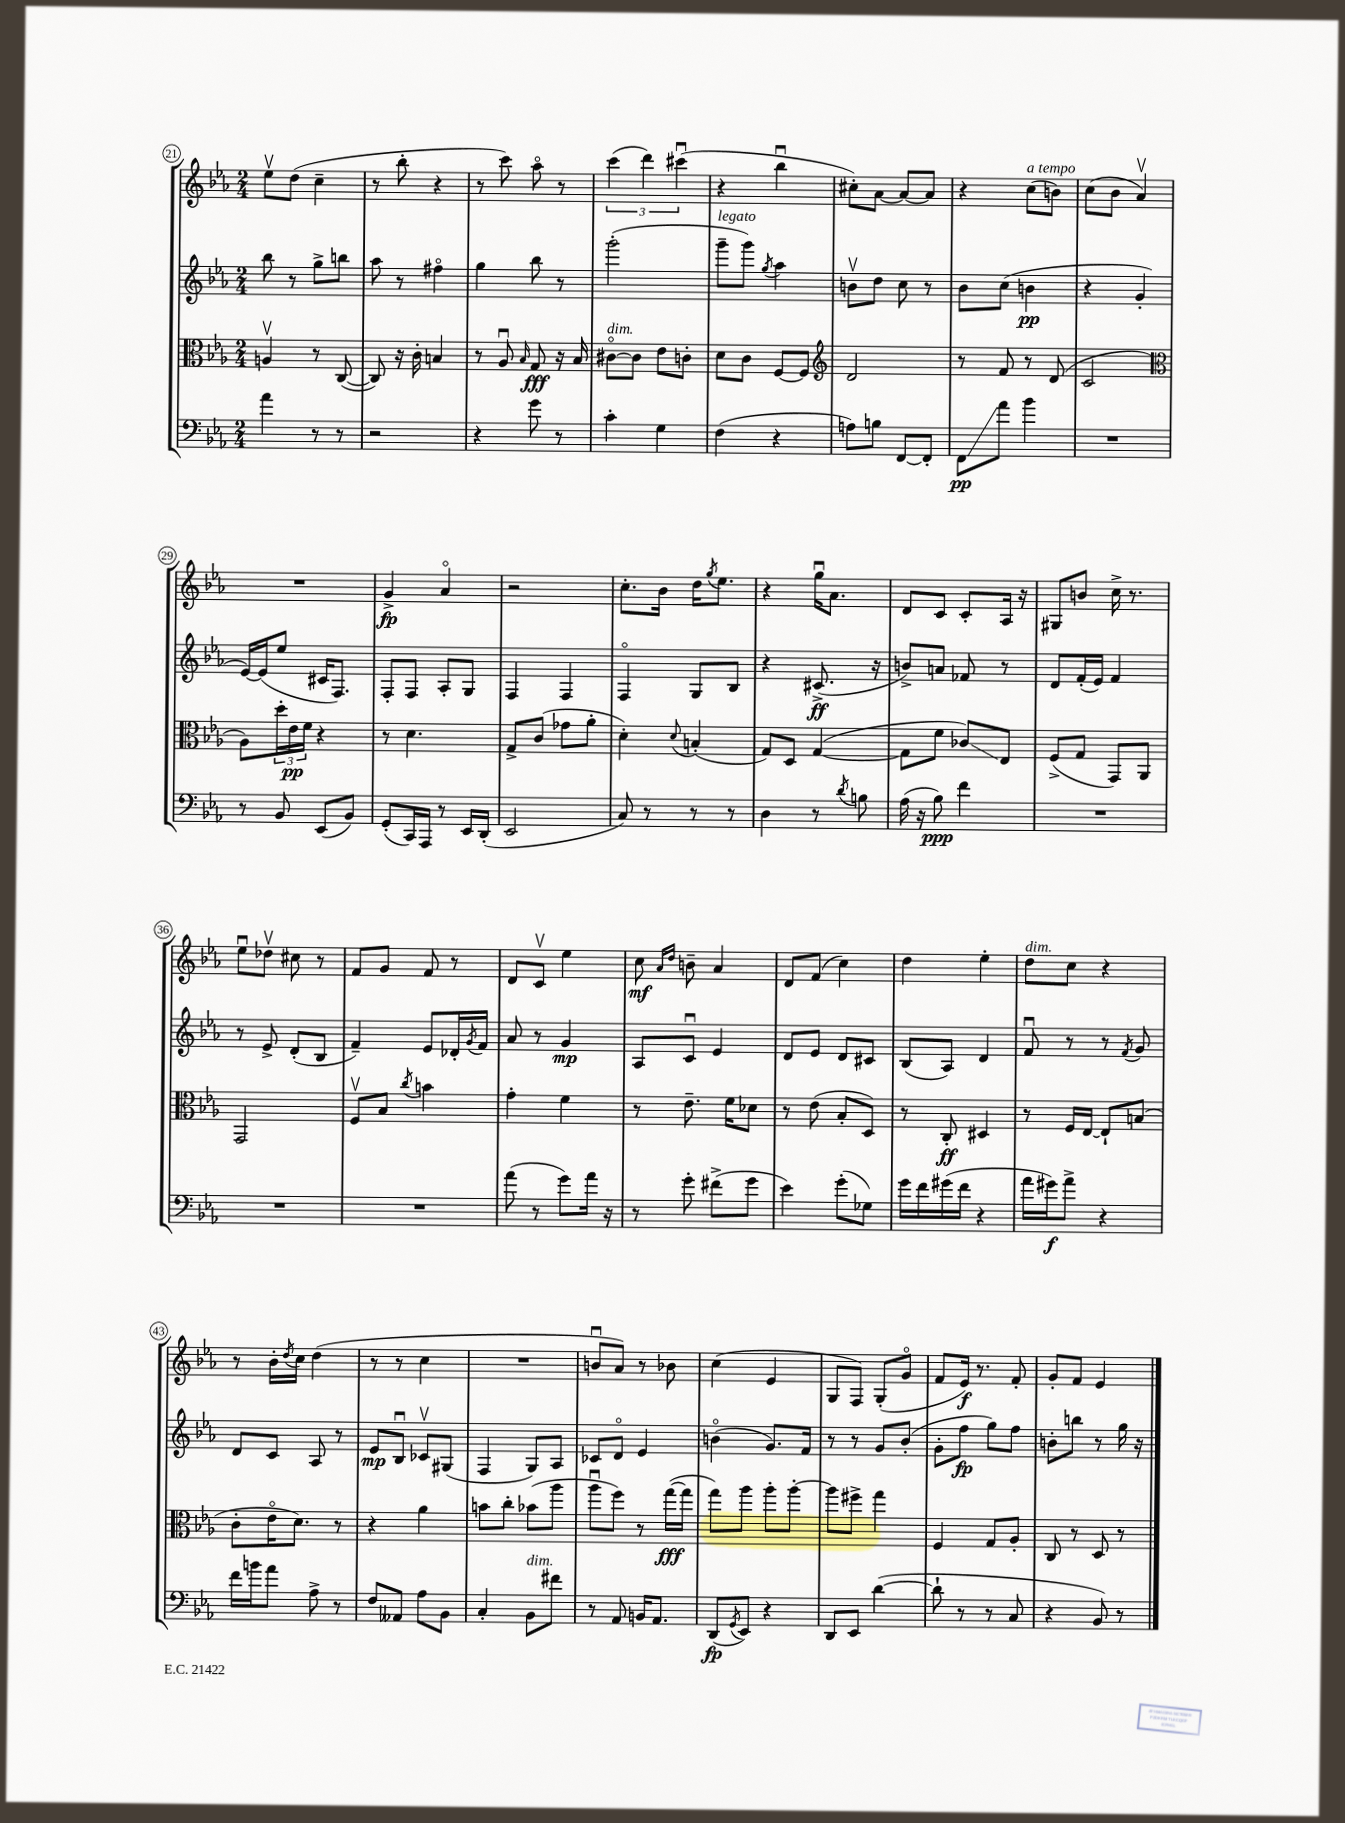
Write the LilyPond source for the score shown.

<<
\new StaffGroup <<
\new Staff = "s0" {
    \clef treble \key ees \major \numericTimeSignature \time 2/4
    ees''8\upbow d''8( c''4-- |
    r8 bes''8-. r4 |
    r8 c'''8) aes''8\flageolet r8 |
    \tuplet 3/2 { c'''4( d'''4) cis'''4\downbow( } |
    r4 bes''4\downbow |
    cis''8-.) aes'8~ aes'8~ aes'8 |
    r4 c''8^\markup { \italic "a tempo" }( b'8) |
    c''8( bes'8 aes'4\upbow) |
    R2 |
    g'4->\fp aes'4\flageolet |
    r2 |
    c''8.-. bes'16 d''16 \acciaccatura { g''8 } ees''8. |
    r4 g''16\downbow aes'8. |
    d'8 c'8 c'8-. aes16 r16 |
    gis8 b'8 c''16-> r8. |
    ees''8\downbow des''8\upbow cis''8 r8 |
    f'8 g'8 f'8 r8 |
    d'8 c'8\upbow ees''4 |
    c''8\mf \grace { aes'16 d''16 } b'8-- aes'4 |
    d'8 f'8( c''4) |
    d''4 ees''4-. |
    d''8^\markup { \italic "dim." } c''8 r4 |
    r8 bes'16-. \acciaccatura { d''8 } c''16 d''4( |
    r8 r8 c''4 |
    R2 |
    b'8\downbow aes'8) r8 bes'8 |
    c''4( ees'4 |
    g8 f8) g8-.( g'8\flageolet |
    f'8 ees'16\f) r8. f'8-. |
    g'8-. f'8 ees'4 \bar "|." |
}
\new Staff = "s1" {
    \clef treble \key ees \major \numericTimeSignature \time 2/4
    bes''8 r8 g''8-> b''8 |
    aes''8 r8 fis''4\flageolet |
    g''4 bes''8 r8 |
    g'''2-.( |
    g'''8--^\markup { \italic "legato" } g'''8) \acciaccatura { g''8 } aes''4 |
    b'8\upbow d''8 c''8 r8 |
    bes'8 c''8( b'4\pp |
    r4 g'4-. |
    ees'16~) ees'16( ees''8 cis'16 f8.) |
    f8-. f8 aes8-. g8 |
    f4 f4 |
    f4\flageolet g8 bes8 |
    r4 cis'8.->\ff( r16 |
    b'8->) a'8 fes'8 r8 |
    d'8 f'16-.( ees'16) f'4 |
    r8 ees'8-> d'8-.( bes8 |
    f'4--) ees'8 des'16-. \acciaccatura { g'8 } f'16 |
    aes'8 r8 g'4\mp |
    aes8 c'8\downbow ees'4 |
    d'8 ees'8 d'8 cis'8 |
    bes8( aes8) d'4 |
    f'8\downbow r8 r8 \acciaccatura { f'8 } g'8 |
    d'8 c'8 aes8 r8 |
    ees'8\mp bes8\downbow ces'8\upbow gis8( |
    f4 g8) aes8 |
    ces'8 d'8\flageolet ees'4 |
    b'4\flageolet( g'8.) f'16 |
    r8 r8 g'8 bes'8-.( |
    g'8-. f''8\fp g''8) f''8 |
    b'8-. b''8 r8 g''16 r16 \bar "|." |
}
\new Staff = "s2" {
    \clef alto \key ees \major \numericTimeSignature \time 2/4
    a4\upbow r8 c8~( |
    c8) r16 c'16-. b4 |
    r8 aes8\downbow \grace { bes16 } g8\fff r16 bes16 |
    cis'8~\flageolet^\markup { \italic "dim." } cis'8 ees'8 c'8-. |
    d'8 c'8 f8~ f8 |
    \clef treble d'2 |
    r8 f'8 r8 d'8( |
    c'2 |
    \clef alto aes8) \tuplet 3/2 { d''16-. ees'16\pp f'16 } r4 |
    r8 d'4. |
    g8-> c'8( ges'8 aes'8-. |
    d'4-.) \appoggiatura { d'8 } b4-.( |
    g8) d8 g4~( |
    g8 f'8 ces'8\glissando) ees8 |
    f8->( g8 g,8) aes,8 |
    g,2 |
    f8\upbow bes8 \acciaccatura { c''8 } b'4 |
    g'4-. f'4 |
    r8 ees'8.-- f'16 des'8 |
    r8 ees'8( bes8-. d8) |
    r8 c8-.\ff dis4 |
    r8 f16 ees16~ ees8-! b8( |
    c'8-. ees'16\flageolet d'8.) r8 |
    r4 aes'4 |
    b'8 c''8-. bes'8( aes''8 |
    aes''8\downbow f''8) r8 g''16~\fff( g''16 |
    g''8) aes''8 aes''8-. aes''8~-. |
    aes''8 fis''8-> g''4 |
    f4 g8 aes8-. |
    c8 r8 d8 r8 \bar "|." |
}
\new Staff = "s3" {
    \clef bass \key ees \major \numericTimeSignature \time 2/4
    aes'4 r8 r8 |
    r2 |
    r4 g'8 r8 |
    c'4-. g4 |
    f4( r4 |
    a8) b8 f,8~ f,8-. |
    f,8\glissando\pp aes'8 bes'4 |
    R2 |
    r8 bes,8 ees,8( bes,8) |
    g,8-.( c,16) aes,,16 r8 ees,16 d,16-.( |
    ees,2 |
    c8) r8 r8 r8 |
    d4 r8 \acciaccatura { d'8 } b8 |
    aes16( r16 bes8\ppp) f'4 |
    R2 |
    R2 |
    R2 |
    aes'8( r8 g'8) aes'16 r16 |
    r8 g'8-. fis'8->( g'8 |
    ees'4) g'8-.( ges8) |
    g'16 f'16 gis'16( f'16 r4 |
    aes'16 gis'16\f) aes'8-> r4 |
    f'16 b'16 aes'8 aes8-> r8 |
    f8 aeses,8 aes8 bes,8 |
    c4-. bes,8^\markup { \italic "dim." } fis'8 |
    r8 aes,8 b,16 aes,8. |
    d,8\fp( \acciaccatura { g,8 } ees,8) r4 |
    d,8 ees,8 d'4~( |
    d'8-! r8 r8 c8 |
    r4 bes,8) r8 \bar "|." |
}
>>
>>
\layout { \context { \Score currentBarNumber = #21 \override BarNumber.stencil = #(make-stencil-circler 0.1 0.3 ly:text-interface::print) } }
